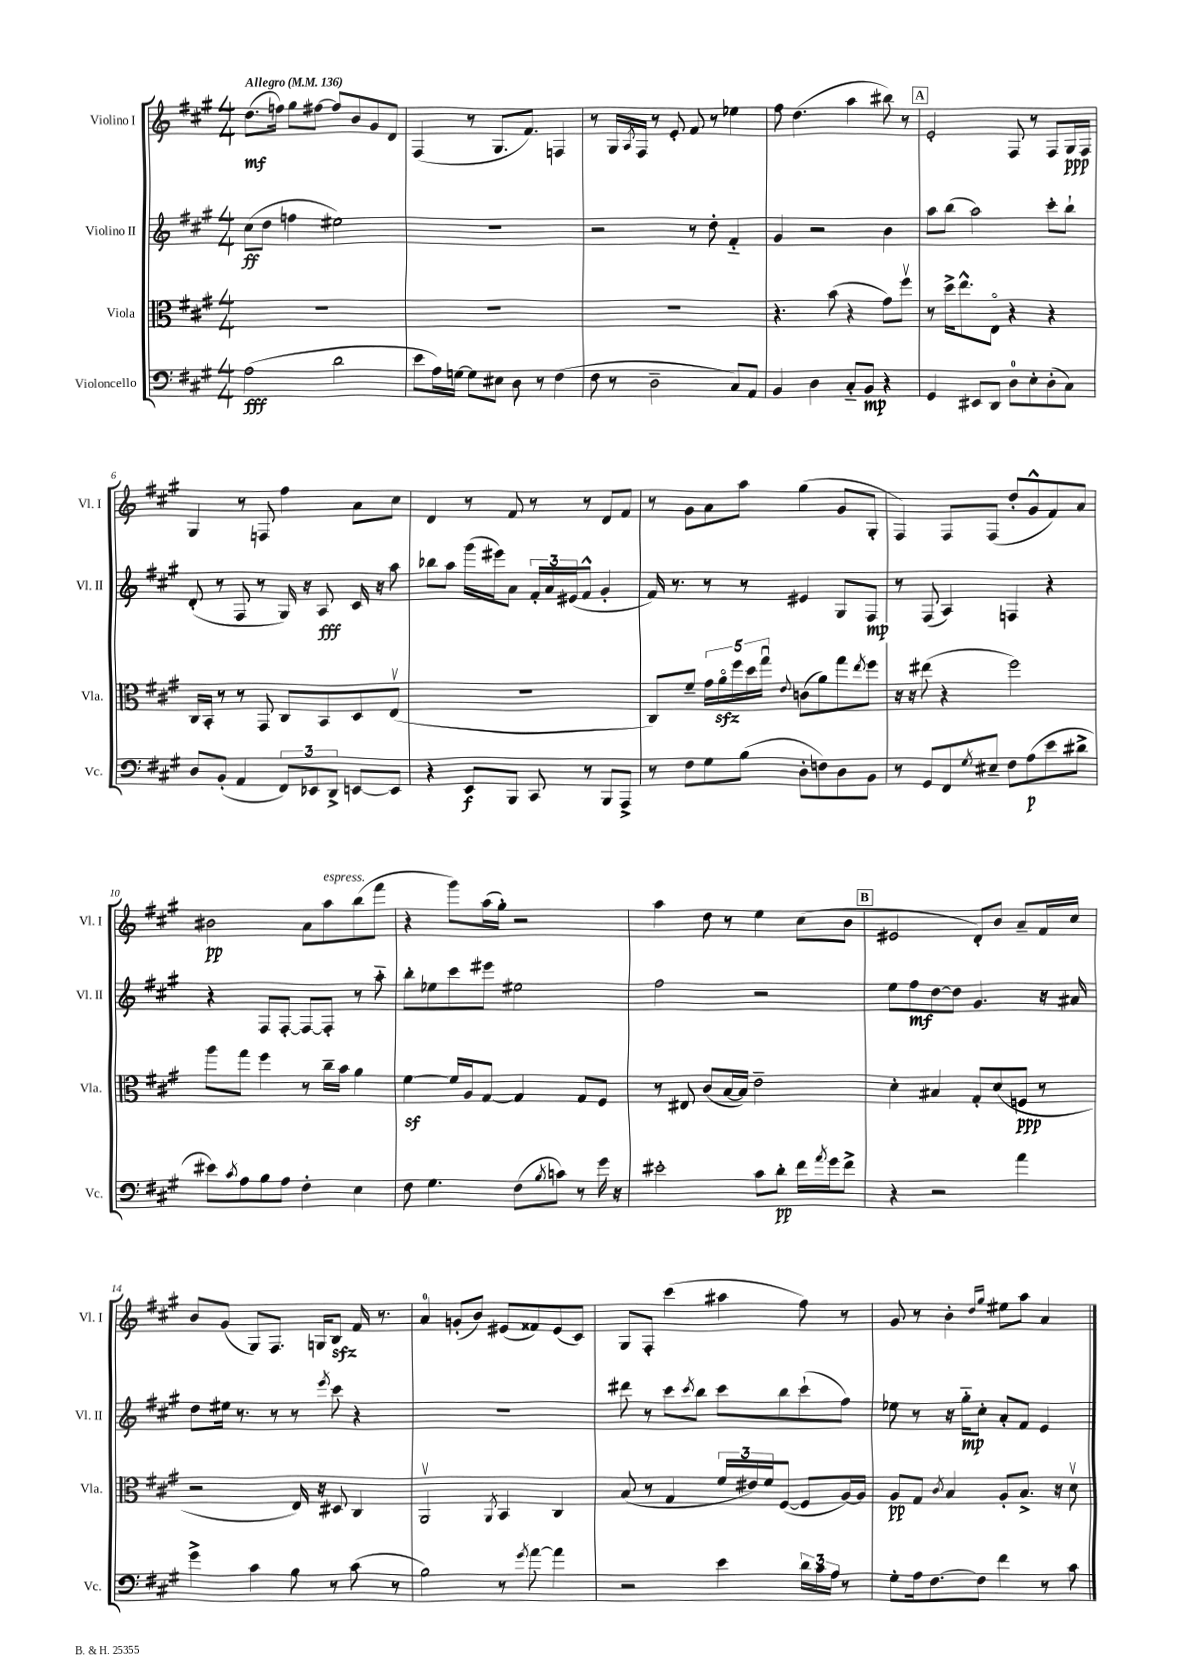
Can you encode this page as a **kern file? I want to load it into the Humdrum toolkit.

**kern	**dynam	**kern	**dynam	**kern	**dynam	**kern	**dynam
*part4	*part4	*part3	*part3	*part2	*part2	*part1	*part1
*staff4	*staff4	*staff3	*staff3	*staff2	*staff2	*staff1	*staff1
*I"Violoncello	*	*I"Viola	*	*I"Violino II	*	*I"Violino I	*
*I'Vc.	*	*I'Vla.	*	*I'Vl. II	*	*I'Vl. I	*
*clefF4	*	*clefC3	*	*clefG2	*	*clefG2	*
*k[f#c#g#]	*	*k[f#c#g#]	*	*k[f#c#g#]	*	*k[f#c#g#]	*
*M4/4	*	*M4/4	*	*M4/4	*	*M4/4	*
*MM136	*	*MM136	*	*MM136	*	*MM136	*
=1	=1	=1	=1	=1	=1	=1	=1
!	!	!	!	!	!	!LO:TX:a:B:t=Allegro	!
(2A\	fff	1r	.	(8cc#\L	ff	(8.dd\L	mf
.	.	.	.	8dd\J	.	.	.
.	.	.	.	.	.	16ffn\Jk)	.
.	.	.	.	4ffn\	.	8gg#\L	.
.	.	.	.	.	.	[8ff#X\J	.
2d\	.	.	.	2ee#X\)	.	8ff#/L]	.
.	.	.	.	.	.	8b/	.
.	.	.	.	.	.	8g#/	.
.	.	.	.	.	.	8d/J	.
=2	=2	=2	=2	=2	=2	=2	=2
8e\L	.	1r	.	1r	.	(4F#/	.
16A\L)	.	.	.	.	.	.	.
[16Gn\JJ	.	.	.	.	.	.	.
8G\L]	.	.	.	.	.	8r	.
8E#X\J	.	.	.	.	.	8.G#/L	.
8D\	.	.	.	.	.	.	.
.	.	.	.	.	.	8.f#/J)	.
8r	.	.	.	.	.	.	.
(4F#\	.	.	.	.	.	4Fn/	.
=3	=3	=3	=3	=3	=3	=3	=3
8F#\	.	1r	.	2r	.	8r	.
8r	.	.	.	.	.	16G#/LL	.
.	.	.	.	.	.	8qA/	.
.	.	.	.	.	.	16F#/JJ	.
2D~\	.	.	.	.	.	8r	.
.	.	.	.	.	.	8e'/	.
.	.	.	.	8r	.	8f#/	.
.	.	.	.	8dd'\	.	8r	.
8C#/L)	.	.	.	4f#/	.	4ee-X\	.
8AA/J	.	.	.	.	.	.	.
=4	=4	=4	=4	=4	=4	=4	=4
4BB/	.	4.r	.	4g#/	.	8ff#\	.
.	.	.	.	.	.	(4.dd\	.
4D\	.	.	.	2r	.	.	.
.	.	(8b\	.	.	.	.	.
8C#/L	.	4r	.	.	.	4aa\	.
8BB/J	mp	.	.	.	.	.	.
4r	.	8g#\L)	.	4b\	.	8bb#X\)	.
.	.	8ff#v\J	.	.	.	8r	.
!!LO:REH:place=s1:t=A
=5	=5	=5	=5	=5	=5	=5	=5
4GG#/	.	8r	.	8aa\L	.	2e'/	.
.	.	16dd^\KL	.	(8bb\J	.	.	.
.	.	8.ee^^\	.	.	.	.	.
8EE#X/L	.	.	.	2aa\)	.	.	.
8DD/J	.	8E\J	.	.	.	.	.
8D\L	.	4r	.	.	.	8F#/	.
8E'\	.	.	.	.	.	8r	.
(8D'\	.	4r	.	8ccc#'\L	.	8F#/L	.
8C#\J)	.	.	.	8bb`\J	.	16G#/L	ppp
.	.	.	.	.	.	16F#/JJ	.
!!LO:LB:g=z
=6	=6	=6	=6	=6	=6	=6	=6
8D/L	.	16C#/LL	.	(8d'/	.	4G#/	.
.	.	16BB'/JJ	.	.	.	.	.
(8BB'/J	.	8r	.	8r	.	.	.
4AA/	.	8r	.	8F#/	.	8r	.
.	.	8GG#/	.	8r	.	8Fn/	.
12FF#/L)	.	8C#/L	.	16G#/)	.	4ff#\	.
.	.	.	.	16r	.	.	.
12EE-X/	.	.	.	.	.	.	.
.	.	8BB/	.	8A/	fff	.	.
12DD^/J	.	.	.	.	.	.	.
[8EEn/L	.	8D/	.	16c#/	.	8a\L	.
.	.	.	.	16r	.	.	.
8EE/J]	.	(8Ev/J	.	8aa\	.	8cc#\J	.
=7	=7	=7	=7	=7	=7	=7	=7
4r	.	1r	.	8bb-X\L	.	4d/	.
.	.	.	.	8aa\J	.	.	.
8EE/L	f	.	.	(16ggg#\LL	.	8r	.
.	.	.	.	16eee#X\J)	.	.	.
8BBB/J	.	.	.	8a\J	.	8f#/	.
8CC#/	.	.	.	24f#'/LL	.	8r	.
.	.	.	.	24a/	.	.	.
.	.	.	.	(24e#X/J	.	.	.
8r	.	.	.	8f#^^/J	.	8r	.
8BBB/L	.	.	.	4g#'/	.	8d/L	.
8AAA^/J	.	.	.	.	.	8f#/J	.
=8	=8	=8	=8	=8	=8	=8	=8
8r	.	8C#/L)	.	16f#/)	.	8r	.
.	.	.	.	8.r	.	.	.
8F#\L	.	8f#~/J	.	.	.	8g#\L	.
8G#\	.	20g#\LL	.	8r	.	8a\	.
.	.	20azz\	.	.	.	.	.
.	.	20ff#\	.	.	.	.	.
(8B\J	.	.	.	8r	.	8aa\J	.
.	.	20dd\	.	.	.	.	.
.	.	20gg#u\JJ	.	.	.	.	.
.	.	8qqe/	.	.	.	.	.
8D'\L	.	(8cn\L	.	4e#X/	.	(4gg#\	.
8Fn\)	.	8a\)	.	.	.	.	.
8D\	.	8gg#\	.	8G#/L	.	8g#/L	.
.	.	8qee/	.	.	.	.	.
8BB\J	.	8ff#\J	.	8F#/J	mp	8G#'/J	.
=9	=9	=9	=9	=9	=9	=9	=9
8r	.	16r	.	8r	.	4F#/)	.
.	.	16r	.	.	.	.	.
8GG#/L	.	(8ee#X\	.	(8F#/	.	.	.
8FF#/	.	4r	.	4A/)	.	8F#/L	.
8qG#/	.	.	.	.	.	.	.
8E#X~/J	.	.	.	.	.	(8F#/J	.
8F#\L	.	2ff#\)	.	4Fn/	.	8dd'/L	.
(8A\	p	.	.	.	.	8g#^^/	.
8e\	.	.	.	4r	.	8f#/)	.
8d#X^\J	.	.	.	.	.	8a/J	.
!!LO:LB:g=z
=10	=10	=10	=10	=10	=10	=10	=10
8e#X\L)	.	8aa\L	.	4r	.	2b#X\	pp
8qc#/	.	.	.	.	.	.	.
8A\	.	8gg#\J	.	.	.	.	.
8B\	.	4ff#\	.	8F#/L	.	.	.
8A\J	.	.	.	[8F#'/J	.	.	.
4F#'\	.	8r	.	8F#/L_	.	8a\L	.
!	!	!	!	!	!	!LO:TX:a:i:t=espress.	!
.	.	16cc#~\LL	.	8F#'/J]	.	8aa\	.
.	.	16b\JJ	.	.	.	.	.
4E\	.	4a\	.	8r	.	(8bb\	.
.	.	.	.	8aa\	.	8fff#\J	.
=11	=11	=11	=11	=11	=11	=11	=11
8F#\	.	[4f#z\	.	8bb'\L	.	4r	.
4.G#\	.	.	.	8ee-X\	.	.	.
.	.	16f#/LL]	.	8ccc#\	.	8ggg#\L)	.
.	.	16A/J	.	.	.	.	.
.	.	[8G#/J	.	8eee#X\J	.	(16aa\L	.
.	.	.	.	.	.	16gg#'\JJ)	.
(8F#\L	.	4G#/]	.	2ee#X\	.	2r	.
8qB/	.	.	.	.	.	.	.
8cn\J)	.	.	.	.	.	.	.
8r	.	8G#/L	.	.	.	.	.
16g#\	.	8F#/J	.	.	.	.	.
16r	.	.	.	.	.	.	.
=12	=12	=12	=12	=12	=12	=12	=12
2e#X'\	.	8r	.	2ff#\	.	4aa\	.
.	.	8E#X/	.	.	.	.	.
.	.	(8c#/L	.	.	.	8dd\	.
.	.	[16B/L	.	.	.	8r	.
.	.	16B/JJ])	.	.	.	.	.
8c#\L	.	2e~\	.	2r	.	4ee\	.
8d'\J	pp	.	.	.	.	.	.
16f#\LL	.	.	.	.	.	(8cc#\L	.
8qa/	.	.	.	.	.	.	.
16g#\J	.	.	.	.	.	.	.
8f#^\J	.	.	.	.	.	8b\J	.
!!LO:REH:place=s1:t=B
=13	=13	=13	=13	=13	=13	=13	=13
4r	.	4d'\	.	8ee\L	.	2e#X/	.
.	.	.	.	8ff#\	mf	.	.
2r	.	4B#X/	.	[8dd\	.	.	.
.	.	.	.	8dd\J]	.	.	.
.	.	8G#'/L	.	4.g#/	.	8d'/L)	.
.	.	(8d/	.	.	.	8b/J	.
4a\	.	8Fn/J	ppp	.	.	8a~/L	.
.	.	8r	.	16r	.	16f#/L	.
.	.	.	.	16a#X/	.	16cc#/JJ	.
!!LO:LB:g=z
=14	=14	=14	=14	=14	=14	=14	=14
4g#^\	.	2r	.	8dd\L	.	8b/L	.
.	.	.	.	16ee#X\Jk	.	(8g#/J	.
.	.	.	.	8.r	.	.	.
4c#\	.	.	.	.	.	8G#/L)	.
.	.	.	.	8r	.	8.F#/J	.
8B\	.	16E/)	.	8r	.	.	.
.	.	16r	.	.	.	16Gn/KL	.
.	.	.	.	8qeee/	.	.	.
8r	.	8D#X/	.	8ccc#\	.	8Bzz/J	.
(8c#\	.	4C#/	.	4r	.	16f#/	.
.	.	.	.	.	.	8.r	.
8r	.	.	.	.	.	.	.
=15	=15	=15	=15	=15	=15	=15	=15
2B\)	.	2AAv/	.	1r	.	4a/	.
.	.	.	.	.	.	(8gn'/L	.
.	.	.	.	.	.	8b/J)	.
.	.	8qAA/	.	.	.	.	.
8r	.	4BB/	.	.	.	(8e#X/L	.
8qg#/	.	.	.	.	.	.	.
[8a\	.	.	.	.	.	8f##X/)	.
4a\]	.	4C#/	.	.	.	(8e#/	.
.	.	.	.	.	.	8c#/J)	.
=16	=16	=16	=16	=16	=16	=16	=16
2r	.	(8B/	.	8ddd#X\	.	8G#/L	.
.	.	8r	.	8r	.	8F#'/J	.
.	.	4G#/	.	8ccc#\L	.	(4ccc#\	.
.	.	.	.	8qccc#/	.	.	.
.	.	.	.	8bb\J	.	.	.
4e\	.	24f#/LL	.	8ccc#\L	.	4aa#X\	.
.	.	24e#X/)	.	.	.	.	.
.	.	24f#/J	.	.	.	.	.
.	.	([8F#/J	.	8bb\	.	.	.
24d\LL	.	8F#/L]	.	(8ccc#`\	.	8ff#\)	.
24c#\	.	.	.	.	.	.	.
24A\JJ	.	.	.	.	.	.	.
8r	.	[16A/L)	.	8ff#\J)	.	8r	.
.	.	16A/JJ]	.	.	.	.	.
=17	=17	=17	=17	=17	=17	=17	=17
8G#'\L	.	8A/L	pp	8ee-X\	.	8g#/	.
16A\k	.	8G#/J	.	8r	.	8r	.
[8.F#\	.	.	.	.	.	.	.
.	.	8qc#/	.	.	.	.	.
.	.	4B/	.	16r	.	4b'\	.
.	.	.	.	16gg#\KL	mp	.	.
8F#\J]	.	.	.	8cc#'\J	.	.	.
.	.	.	.	.	.	16qqdd/LL	.
.	.	.	.	.	.	16qqgg#/JJ	.
4f#\	.	8A'/L	.	8a'/L	.	8ee#X\L	.
.	.	8.B^/J	.	8f#/J	.	8aa\J	.
8r	.	.	.	4e/	.	4a/	.
.	.	16r	.	.	.	.	.
8c#\	.	8dv\	.	.	.	.	.
==	==	==	==	==	==	==	==
*-	*-	*-	*-	*-	*-	*-	*-
